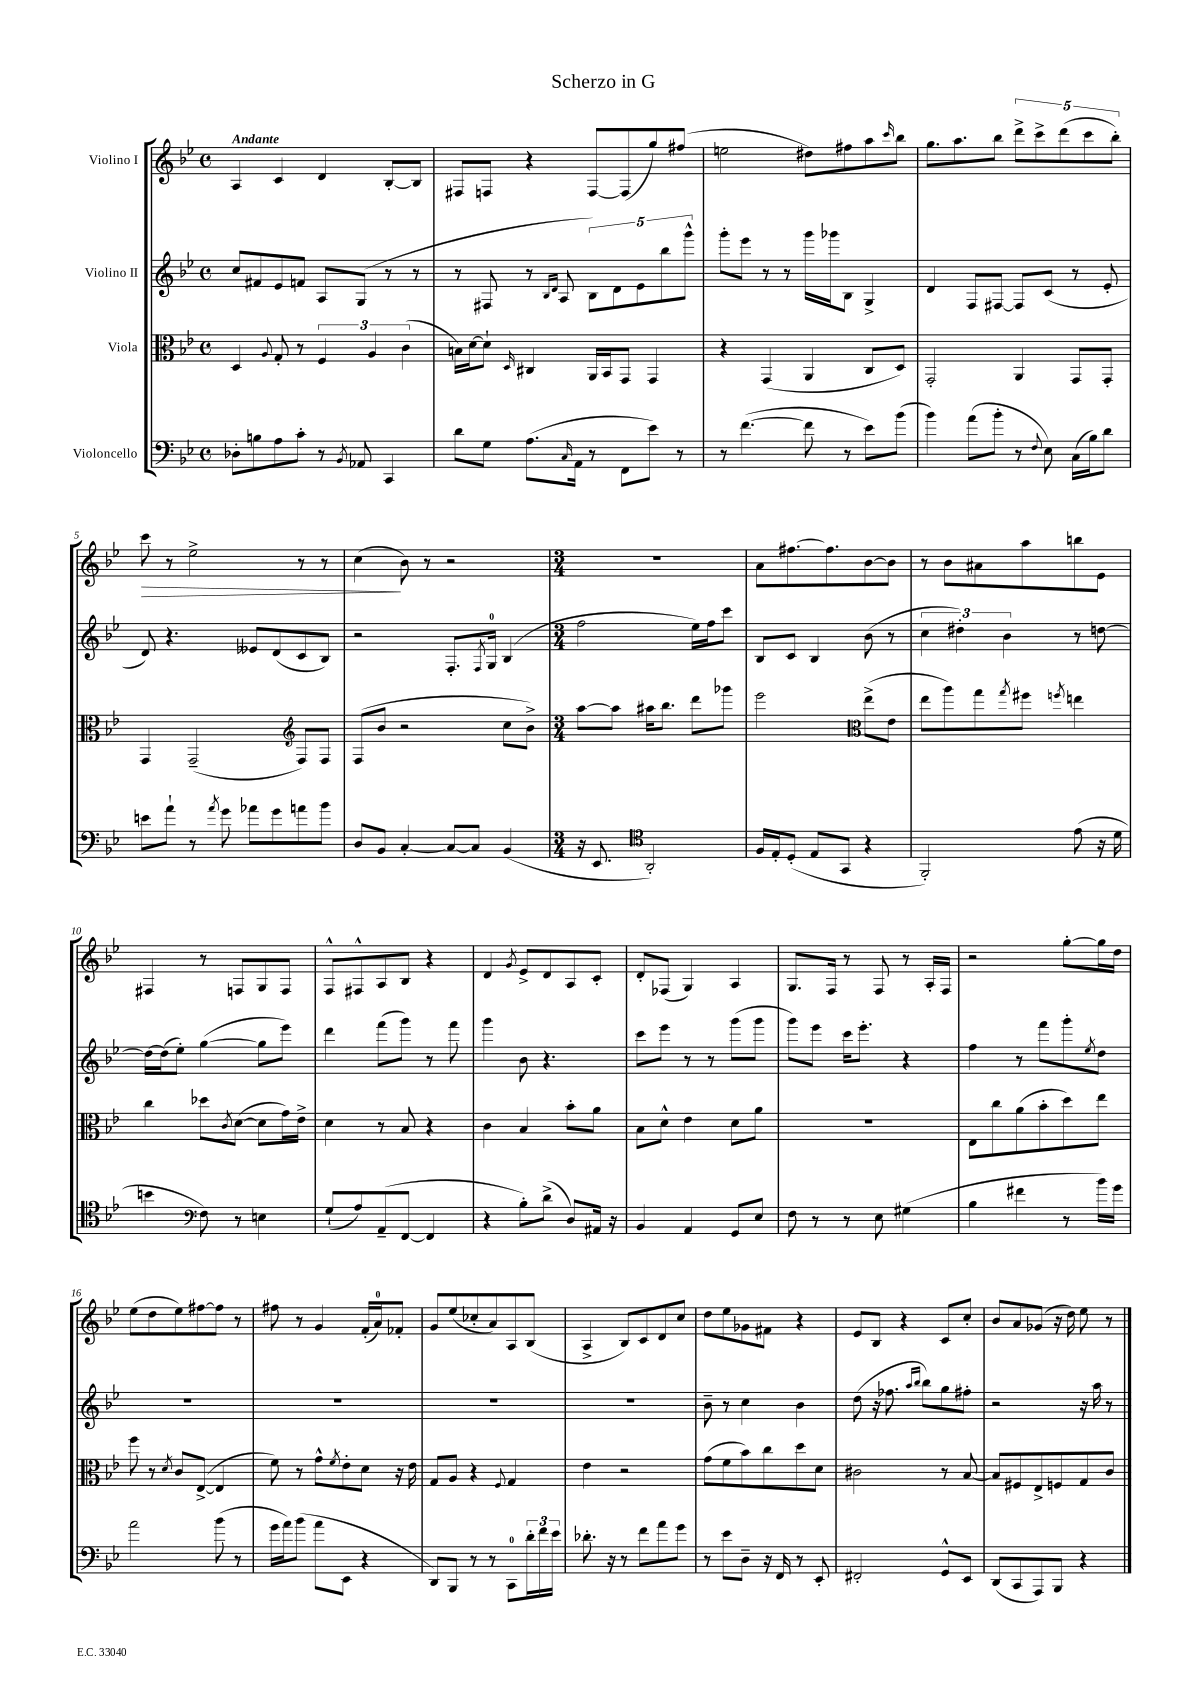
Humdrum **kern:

**kern	**kern	**kern	**kern	**dynam
*part4	*part3	*part2	*part1	*part1
*staff4	*staff3	*staff2	*staff1	*staff1
*I"Violoncello	*I"Viola	*I"Violino II	*I"Violino I	*
*clefF4	*clefC3	*clefG2	*clefG2	*
*k[b-e-]	*k[b-e-]	*k[b-e-]	*k[b-e-]	*
*M4/4	*M4/4	*M4/4	*M4/4	*
*met(c)	*met(c)	*met(c)	*met(c)	*
=1	=1	=1	=1	=1
!	!	!	!LO:TX:a:B:t=Andante	!
8D-X'\L	4D/	8cc/L	4A/	.
8Bn\	.	8f#X/	.	.
.	8qqA/	.	.	.
8A\	8G'/	8e-/	4c/	.
8c'\J	8r	8fn/J	.	.
8r	6F/	8A/L	4d/	.
8qBB-/	.	.	.	.
8AA-X/	.	(8G/J	.	.
.	6A/	.	.	.
4CC/	.	8r	[8B-'/L	.
.	(6c\	.	.	.
.	.	8r	8B-/J]	.
=2	=2	=2	=2	=2
8d\L	16Bn\LL)	8r	8F#X/L	.
.	[16d\J	.	.	.
8G\J	8d`\J]	8F#X/	8Fn/J	.
.	16qqD/	.	.	.
(8.A\L	4C#X/	8r	4r	.
.	.	16qqB-/LL	.	.
.	.	16qqd/JJ	.	.
.	.	8A/	.	.
16qqC/	.	.	.	.
16AA\Jk	.	.	.	.
8r	16AA/LL	10B-\L)	[8F/L	.
.	16BB-/J	.	.	.
.	.	10d\	.	.
8FF\L	8GG/J	.	(8F/]	.
.	.	10e-\	.	.
8e-\J)	4GG/	.	8gg/)	.
.	.	10bb-\	.	.
8r	.	.	(8ff#X/J	.
.	.	10ggg^^\J	.	.
=3	=3	=3	=3	=3
8r	4r	8ggg'\L	2een\	.
([4.f\	.	8eee-\J	.	.
.	(4GG/	8r	.	.
.	.	8r	.	.
8f\]	4AA/	16ggg\LL	8dd#X\L)	.
.	.	16ggg-X\J	.	.
8r	.	8B-\J	8ff#X\	.
8e-\L)	8C/L	4G^/	8aa\	.
.	.	.	16qqccc/	.
(8b-\J	8D/J)	.	8bb-\J	.
=4	=4	=4	=4	=4
4b-\)	2GG'/	4d/	8.gg\L	.
.	.	.	8.aa\	.
(8a\L	.	8F/L	.	.
8b-'\J	.	[8F#X/J	8bb-\J	.
8r	4AA/	8F#/L]	10ddd^\L	.
.	.	.	10ccc^\	.
8qqF/	.	.	.	.
8E-\)	.	(8c/J	.	.
.	.	.	(10ddd\	.
(16C\LL	8GG/L	8r	.	.
.	.	.	10ccc\	.
16B-\J)	.	.	.	.
8d\J	8GG'/J	8e-'/	.	.
.	.	.	10bb-'\J)	.
!!LO:LB:g=z
=5	=5	=5	=5	=5
!	!	!	!	!LO:HP:b
8en\L	4GG/	8d/)	8ccc\	>
8a`\J	.	4.r	8r	.
8r	(2GG~/	.	2ee-^\	.
8qa/	.	.	.	.
8g\	.	.	.	.
8a-X\L	.	8e--X/L	.	.
8g\	.	(8d/	.	.
*	*clefG2	*	*	*
8an\	8F/L)	8c/	8r	.
8b-\J	8F/J	8B-/J)	8r	.
=6	=6	=6	=6	=6
8D/L	(8F/L	2r	(4cc\	.
8BB-/J	8b-/J	.	.	.
[4C'/	2r	.	8b-\)	]
.	.	.	8r	.
8C/L_	.	8.F'/L	2r	.
8C/J]	.	.	.	.
.	.	8qF/	.	.
.	.	16G/Jk	.	.
(4BB-/	8cc\L	(4B-/	.	.
.	8b-^\J)	.	.	.
=7	=7	=7	=7	=7
*M3/4	*M3/4	*M3/4	*M3/4	*
16r	[8aa\L	2ff\	2.r	.
8.EE-/	.	.	.	.
.	8aa\J]	.	.	.
*clefC4	*	*	*	*
2AA'/)	16aa#X\KL	.	.	.
.	8.bb-\J	.	.	.
.	8ddd\L	16ee-\LL)	.	.
.	.	16ff\J	.	.
.	8ggg-X\J	8ccc\J	.	.
=8	=8	=8	=8	=8
16F/LL	2eee-\	8B-/L	8a\L	.
16E-'/J	.	.	.	.
(8D'/J	.	8c/J	[8.ff#X\	.
8E-/L	.	4B-/	.	.
.	.	.	8.ff#\]	.
8GG/J	.	.	.	.
*	*clefC3	*	*	*
4r	(8ee-^\L	(8b-\	[8b-\	.
.	8e-\J	8r	8b-\J]	.
=9	=9	=9	=9	=9
2FF'/)	8ee-\L	6cc\	8r	.
.	8aa\)	.	8b-\L	.
.	.	6dd#X'\)	.	.
.	8gg\	.	8a#X\	.
.	.	6b-\	.	.
.	8qgg/	.	.	.
.	8ff#X\J	.	8aa\	.
.	8qffn/	.	.	.
(8e-\	4een\	8r	8bbn\	.
16r	.	[8ddn\	8e-\J	.
16d\	.	.	.	.
!!LO:LB:g=z
=10	=10	=10	=10	=10
4bn\	4cc\	16dd\LL_	4F#X/	.
.	.	(16dd\J]	.	.
.	.	8ee-'\J)	.	.
*clefF4	*	*	*	*
8F\)	8dd-X\L	([4gg\	8r	.
.	8qc/	.	.	.
8r	([8d\J	.	8Fn/L	.
4En\	8d\L]	8gg\L]	8G/	.
.	16g\L)	8eee-\J)	8F/J	.
.	16e-^\JJ	.	.	.
=11	=11	=11	=11	=11
(8G`/L	4d\	4ddd\	8F^^/L	.
8A/)	.	.	8F#X^^/	.
(8AA~/	8r	(8fff\L	8A/	.
[8FF/J	8B-/	8ggg\J)	8B-/J	.
4FF/]	4r	8r	4r	.
.	.	8fff\	.	.
=12	=12	=12	=12	=12
4r	4c\	4ggg\	4d/	.
.	.	.	8qg/	.
8B-'\L)	4B-/	8b-\	8e-^/L	.
(8d^\J	.	4.r	8d/	.
8D/L)	8b-'\L	.	8A/	.
16AA#X/Jk	8a\J	.	8c'/J	.
16r	.	.	.	.
=13	=13	=13	=13	=13
4BB-/	8B-\L	8ccc\L	8d'/L	.
.	8d^^\J	8eee-\J	(8F-X/J	.
4AA/	4e-\	8r	4G/)	.
.	.	8r	.	.
8GG/L	8d\L	(8ggg\L	4A/	.
8E-/J	8a\J	8ggg\J	.	.
=14	=14	=14	=14	=14
8F\	2.r	8ggg\L)	8.G/L	.
8r	.	8eee-\J	.	.
.	.	.	16F/Jk	.
8r	.	16ccc\KL	8r	.
.	.	8.eee-'\J	.	.
8E-\	.	.	8F/	.
(4G#X\	.	4r	8r	.
.	.	.	16A'/LL	.
.	.	.	16F/JJ	.
=15	=15	=15	=15	=15
4B-\	8E-\L	4ff\	2r	.
.	8cc\	.	.	.
4f#X\	(8a\	8r	.	.
.	8b-'\	8fff\L	.	.
8r	8dd\)	8ggg'\	[8gg'\L	.
.	.	8qee-/	.	.
16b-\LL)	8ee-\J	8dd\J	16gg\L]	.
16g\JJ	.	.	16dd\JJ	.
!!LO:LB:g=z
=16	=16	=16	=16	=16
2a\	8ff\	2.r	(8ee-\L	.
.	8r	.	8dd\	.
.	8qd/	.	.	.
.	8c/L	.	8ee-\)	.
.	([8E-^/J	.	[8ff#X\	.
(8b-\	4E-/]	.	8ff#\J]	.
8r	.	.	8r	.
=17	=17	=17	=17	=17
16g\LL	8f\)	2.r	8ff#X\	.
16a\J)	.	.	.	.
(8b-\J	8r	.	8r	.
8a\L	8g^^\L	.	4g/	.
.	8qf/	.	.	.
8EE-\J	8e-'\	.	.	.
4r	8d\J	.	(16f'/LL	.
.	.	.	16a/J)	.
.	16r	.	8f-X'/J	.
.	16e-\	.	.	.
=18	=18	=18	=18	=18
8DD/L)	8G/L	2.r	8g/L	.
8BBB-/J	8A/J	.	(8ee-/	.
8r	4r	.	8cc-X'/	.
8r	.	.	8a/)	.
.	8qqF/	.	.	.
8CC\L	4G/	.	8A/	.
24d'\L	.	.	(8B-/J	.
24f\	.	.	.	.
24e-\JJ	.	.	.	.
=19	=19	=19	=19	=19
8.d-X'\	4e-\	2.r	4A^/	.
16r	.	.	.	.
8r	2r	.	8B-/L)	.
8f\L	.	.	8c/	.
8a\	.	.	8d/	.
8g\J	.	.	8cc/J	.
=20	=20	=20	=20	=20
8r	(8g\L	8b-~\	8dd\L	.
8e-\L	8f\	8r	8ee-\	.
8D~\J	8b-\)	4cc\	8g-X\	.
16r	8cc\	.	8f#X\J	.
16FF/	.	.	.	.
8r	8dd\	4b-\	4r	.
8EE-'/	8d\J	.	.	.
=21	=21	=21	=21	=21
2FF#X'/	2c#X\	(8dd\	8e-/L	.
.	.	16r	8B-/J	.
.	.	8.ff-X\	.	.
.	.	.	4r	.
.	.	16qqaa/LL	.	.
.	.	16qqbb-/JJ	.	.
.	.	8bb-\L)	.	.
8GG^^/L	8r	8gg\	8c/L	.
8EE-/J	[8B-/	8ff#X'\J	8cc'/J	.
=22	=22	=22	=22	=22
(8DD/L	8B-/L]	2r	8b-/L	.
8CC/	8F#X/	.	8a/	.
8AAA/)	8E-^/	.	(8g-X/J	.
8BBB-/J	8Fn/	.	16r	.
.	.	.	16dd\)	.
4r	8G/	16r	8ee-\	.
.	.	16aa\	.	.
.	8c/J	8r	8r	.
==	==	==	==	==
*-	*-	*-	*-	*-
